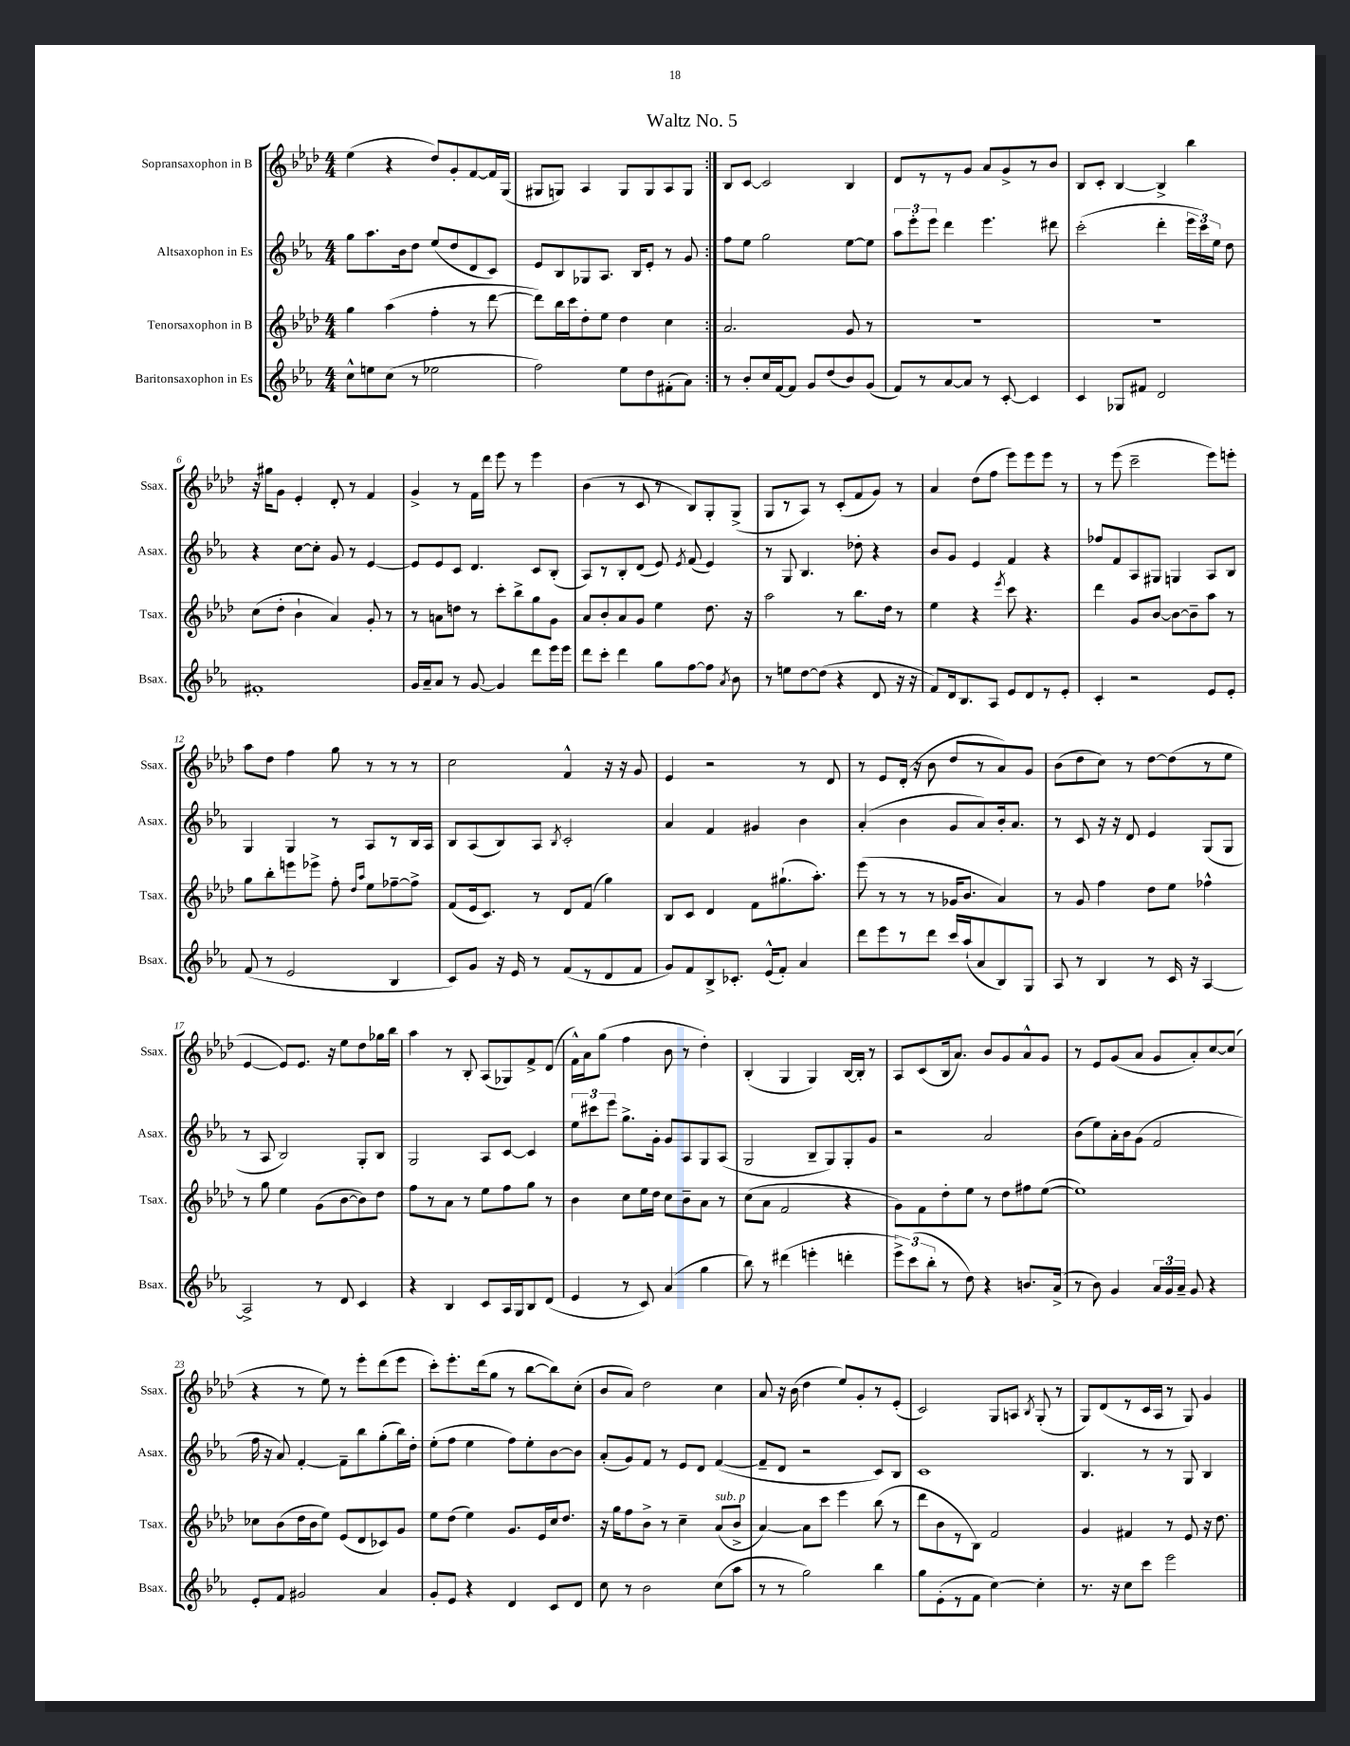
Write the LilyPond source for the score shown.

\header { title = "Waltz No. 5" }
<<
\new StaffGroup <<
\new Staff = "s0" \with { instrumentName = "Sopransaxophon in B" shortInstrumentName = "Ssax." } {
    \clef treble \key aes \major \numericTimeSignature \time 4/4
    \autoBeamOff \repeat volta 2 { ees''4( r4 des''8[) g'8-. f'8~ f'16 g16]( |
    gis8[ g8]) aes4 g8[ g8 aes8 g8] | }
    bes8[ c'8]~ c'2 bes4 |
    des'8[ r8 r8 g'8] aes'8[ g'8-> r8 bes'8] |
    bes8[ c'8]-. bes4~ bes4-> bes''4 |
    r16 gis''16[ g'8] ees'4-. des'8-. r8 f'4 |
    g'4-> r8 f'16[ des'''16] ees'''8 r8 ees'''4 |
    bes'4( r8 c'8 r8 bes8[) g8-. g8]->( |
    g8[ r8 aes8]) r8 c'8[-.( f'8 g'8]) r8 |
    aes'4 des''8[( f''8] ees'''8[) ees'''8 ees'''8] r8 |
    r8 ees'''8( c'''2-- ees'''8[) e'''8]-. |
    aes''8[ des''8] f''4 g''8 r8 r8 r8 |
    c''2 f'4-^ r16 r16 g'8 |
    ees'4 r2 r8 des'8 |
    r8 ees'8[ des'16]-.( r16 bes'8 des''8[ r8 aes'8) g'8] |
    bes'8[( des''8 c''8]) r8 des''8[~ des''8( r8 ees''8] |
    ees'4~ ees'8[) ees'8.] r16 ees''8[ des''8 ges''16 bes''16] |
    aes''4 r8 bes8-. aes8[( ges8) f'8-> des'8]( |
    f'16[-^) aes'16 g''8]( f''4 bes'8 r8 des''4-.) |
    bes4-.( g4 g4) bes16[~ bes16]-. r8 |
    aes8[ c'8( bes16 aes'8.]) bes'8[ g'8 aes'8-^ g'8] |
    r8 ees'8[ g'8( aes'8] g'8[ aes'8-.) c''8~ c''8]( |
    r4 r8 ees''8) r8 ees'''8[-. des'''8( ees'''8] |
    c'''8[-.) ees'''8.-. des'''16( g''8] r8 bes''8[~ bes''8) c''8]-.( |
    bes'8[ aes'8]) des''2 c''4 |
    aes'8 r16 bes'16( des''4 ees''8[) g'8-. r8 ees'8]-.( |
    c'2) g8[ a8] \acciaccatura { bes8 } g8-.( r8 |
    g8[) des'8( r8 c'16 aes16] r8 g8) g'4 \bar "|." |
}
\new Staff = "s1" \with { instrumentName = "Altsaxophon in Es" shortInstrumentName = "Asax." } {
    \clef treble \key ees \major \numericTimeSignature \time 4/4
    \autoBeamOff \repeat volta 2 { g''8[ aes''8. bes'16 d''8] ees''8[( d''8 d'8 c'8]) |
    ees'8[ bes8 ges8 aes8.] bes16[ ees'8]-. r8 g'8 | }
    f''8[ ees''8] g''2 ees''8[~ ees''8] |
    \tuplet 3/2 { aes''8[ ees'''8-. ees'''8] } d'''4 ees'''4. dis'''8 |
    c'''2-.( d'''4-. \tuplet 3/2 { ees'''16[ c'''16) ees''16] } d''8 |
    r4 c''8[~ c''8]-. g'8 r8 ees'4~ |
    ees'8[ ees'8 c'8] d'4. c'8[ bes8]-.( |
    aes8[) r8 bes8-. d'8]( ees'8) \acciaccatura { ees'8 } f'8( ees'4) |
    r8 g8 bes4. des''8-. r4 |
    bes'8[ g'8] ees'4 f'4 r4 |
    fes''8[ f'8 aes8 gis8] g4 aes8[ bes8] |
    g4 g4 r8 aes8[ r8 bes16 aes16] |
    bes8[ aes8( bes8) aes8] \acciaccatura { bes8 } c'2-. |
    aes'4 f'4 gis'4 bes'4 |
    aes'4-.( bes'4 g'8[ aes'8) bes'16-. aes'8.] |
    r8 c'8 r16 r16 d'8 ees'4 g8[( g8] |
    r8 aes8 bes2) g8[-. bes8] |
    g2 aes8[ c'8]~ c'4 |
    \tuplet 3/2 { ees''8[ cis'''8 ees'''8] } g''8.[-> g'16]-. g'8[ aes8 g8 aes8]( |
    g2 bes8[-- g8) g8-. g'8] |
    r2 aes'2 |
    bes'8[( ees''8) aes'16-. bes'16 g'8]( f'2 |
    f''16 r16 aes'8) f'4~-. f'8[-- bes''8 g''8-.( bes''16) d''16]-. |
    ees''8[-.( f''8] ees''4 f''8[) ees''8-. bes'8~ bes'8] |
    aes'8[-.( g'8) f'8] r8 ees'8[ d'8] f'4~( |
    f'8[-- d'8] r2 c'8[) bes8] |
    c'1 |
    bes4. r8 r8 g8 bes4 \bar "|." |
}
\new Staff = "s2" \with { instrumentName = "Tenorsaxophon in B" shortInstrumentName = "Tsax." } {
    \clef treble \key aes \major \numericTimeSignature \time 4/4
    \autoBeamOff \repeat volta 2 { g''4 aes''4( f''4-. r8 des'''8~ |
    des'''8[) bes''16 c'''16 des''8-. ees''8] des''4 c''4 | }
    aes'2. g'8 r8 |
    R1 |
    R1 |
    c''8[( des''8]-. bes'4-! aes'4) g'8-. r8 |
    r8 a'8[ d''8] r8 c'''8[-. bes''8-> g''8 g'8] |
    aes'8[ bes'8-. aes'8 g'8] ees''4 des''8. r16 |
    aes''2 r8 bes''8.[ des''16] r8 |
    ees''4 r4 \acciaccatura { ees'''8 } c'''8 r4. |
    des'''4 g'8[ bes'8]~ bes'8[~ bes'8-- aes''8] r8 |
    g''8[ bes''8-. e'''8 ees'''8]-> f''8-. \grace { des''16[ aes''16] } ees''8[ fes''8~-- fes''8]-> |
    f'8[( ees'16 c'8.]) r8 des'8[ f'8]( g''4) |
    bes8[ c'8] des'4 f'8[ gis''8.-!( aes''8.]-.) |
    ees'''8( r8 r8 r8 ges'16[ bes'8.] aes'4) |
    r8 g'8 f''4 des''8[ ees''8] fes''4-^ |
    r8 g''8 ees''4 g'8[( bes'8~ bes'8) des''8] |
    f''8[ r8 aes'8] r8 ees''8[ f''8 g''8] r8 |
    bes'4 c''8[ ees''16 des''16] c''8[ bes'8-- aes'8] r8 |
    c''8[( aes'8] f'2 r4 |
    g'8[) f'8 des''8-. ees''8] r8 des''8[ fis''8 ees''8]~( |
    ees''1) |
    ces''8[ bes'8( des''16 bes'16 ees''8]) ees'8[( des'8 ces'8) g'8] |
    ees''8[ des''8]( ees''4) g'8.[ ees'16 c''16 des''8.] |
    r16 g''16[ f''8 bes'8]-> r8 c''4-- aes'8[^\markup { \italic "sub. p" }( bes'8]-> |
    aes'4~) aes'8[ c'''8] ees'''4 bes''8( r8 |
    des'''8[ bes'8 r8 bes8]) f'2 |
    g'4 fis'4 r8 ees'8 r16 des''8. \bar "|." |
}
\new Staff = "s3" \with { instrumentName = "Baritonsaxophon in Es" shortInstrumentName = "Bsax." } {
    \clef treble \key ees \major \numericTimeSignature \time 4/4
    \autoBeamOff \repeat volta 2 { c''8[-^ e''8 c''8]( r8 ees''2 |
    f''2) ees''8[ d''8 fis'8-.( aes'8]) | }
    r8 bes'8[-. c''16 f'16~ f'8] g'8[ d''8( bes'8) g'8]( |
    f'8[) r8 aes'8~ aes'8] r8 c'8~-. c'4 |
    c'4 ges8[ fis'8] d'2 |
    fis'1-. |
    g'16[ aes'16-- aes'8] r8 g'8~ g'4 d'''8[ ees'''16 ees'''16] |
    d'''8[ c'''8]-. d'''4 g''8[ f''8~ f''8] \acciaccatura { aes'8 } bes'8 |
    r8 e''8[ d''8~ d''8]( r4 d'8 r16 r16 |
    f'8[) d'16 bes8. aes8] ees'8[ d'8 r8 ees'8]-. |
    c'4-. r2 ees'8[ ees'8]-. |
    f'8( r8 ees'2 bes4 |
    c'8[) g'8] r16 ees'16 r8 f'8[( r8 d'8 f'8] |
    g'8[) f'8 bes8-> ces'8.]-. ees'16[-^( f'8]-.) aes'4 |
    d'''8[ ees'''8 r8 d'''8] c'''16[ aes''16-!( aes'8 bes8) g8] |
    aes8 r8 bes4 r8 c'16 r16 aes4~ |
    aes2-> r8 d'8 c'4 |
    r4 bes4 c'8[ aes16 g16 bes8 d'8]( |
    ees'4 r8 c'8) aes'4( g''4 |
    bes''8) r8 dis'''4( e'''4-. d'''4-. |
    \tuplet 3/2 { ees'''8[->) c'''8( bes''8]-. } r8 d''8) r4 b'8.[ aes'16]->( |
    r8 bes'8) g'4 \tuplet 3/2 { aes'16[ g'16 aes'16]-- } g'8 r4 |
    ees'8[-. f'8] gis'2 aes'4 |
    g'8[-. ees'8] r4 d'4 c'8[ d'8] |
    c''8 r8 bes'2 c''8[( aes''8] |
    r8 r8 g''2) bes''4 |
    g''8[ ees'8-.( r8 f'8] c''4~) c''4-. |
    r8. r16 c''8[ c'''8] ees'''2 \bar "|." |
}
>>
>>
